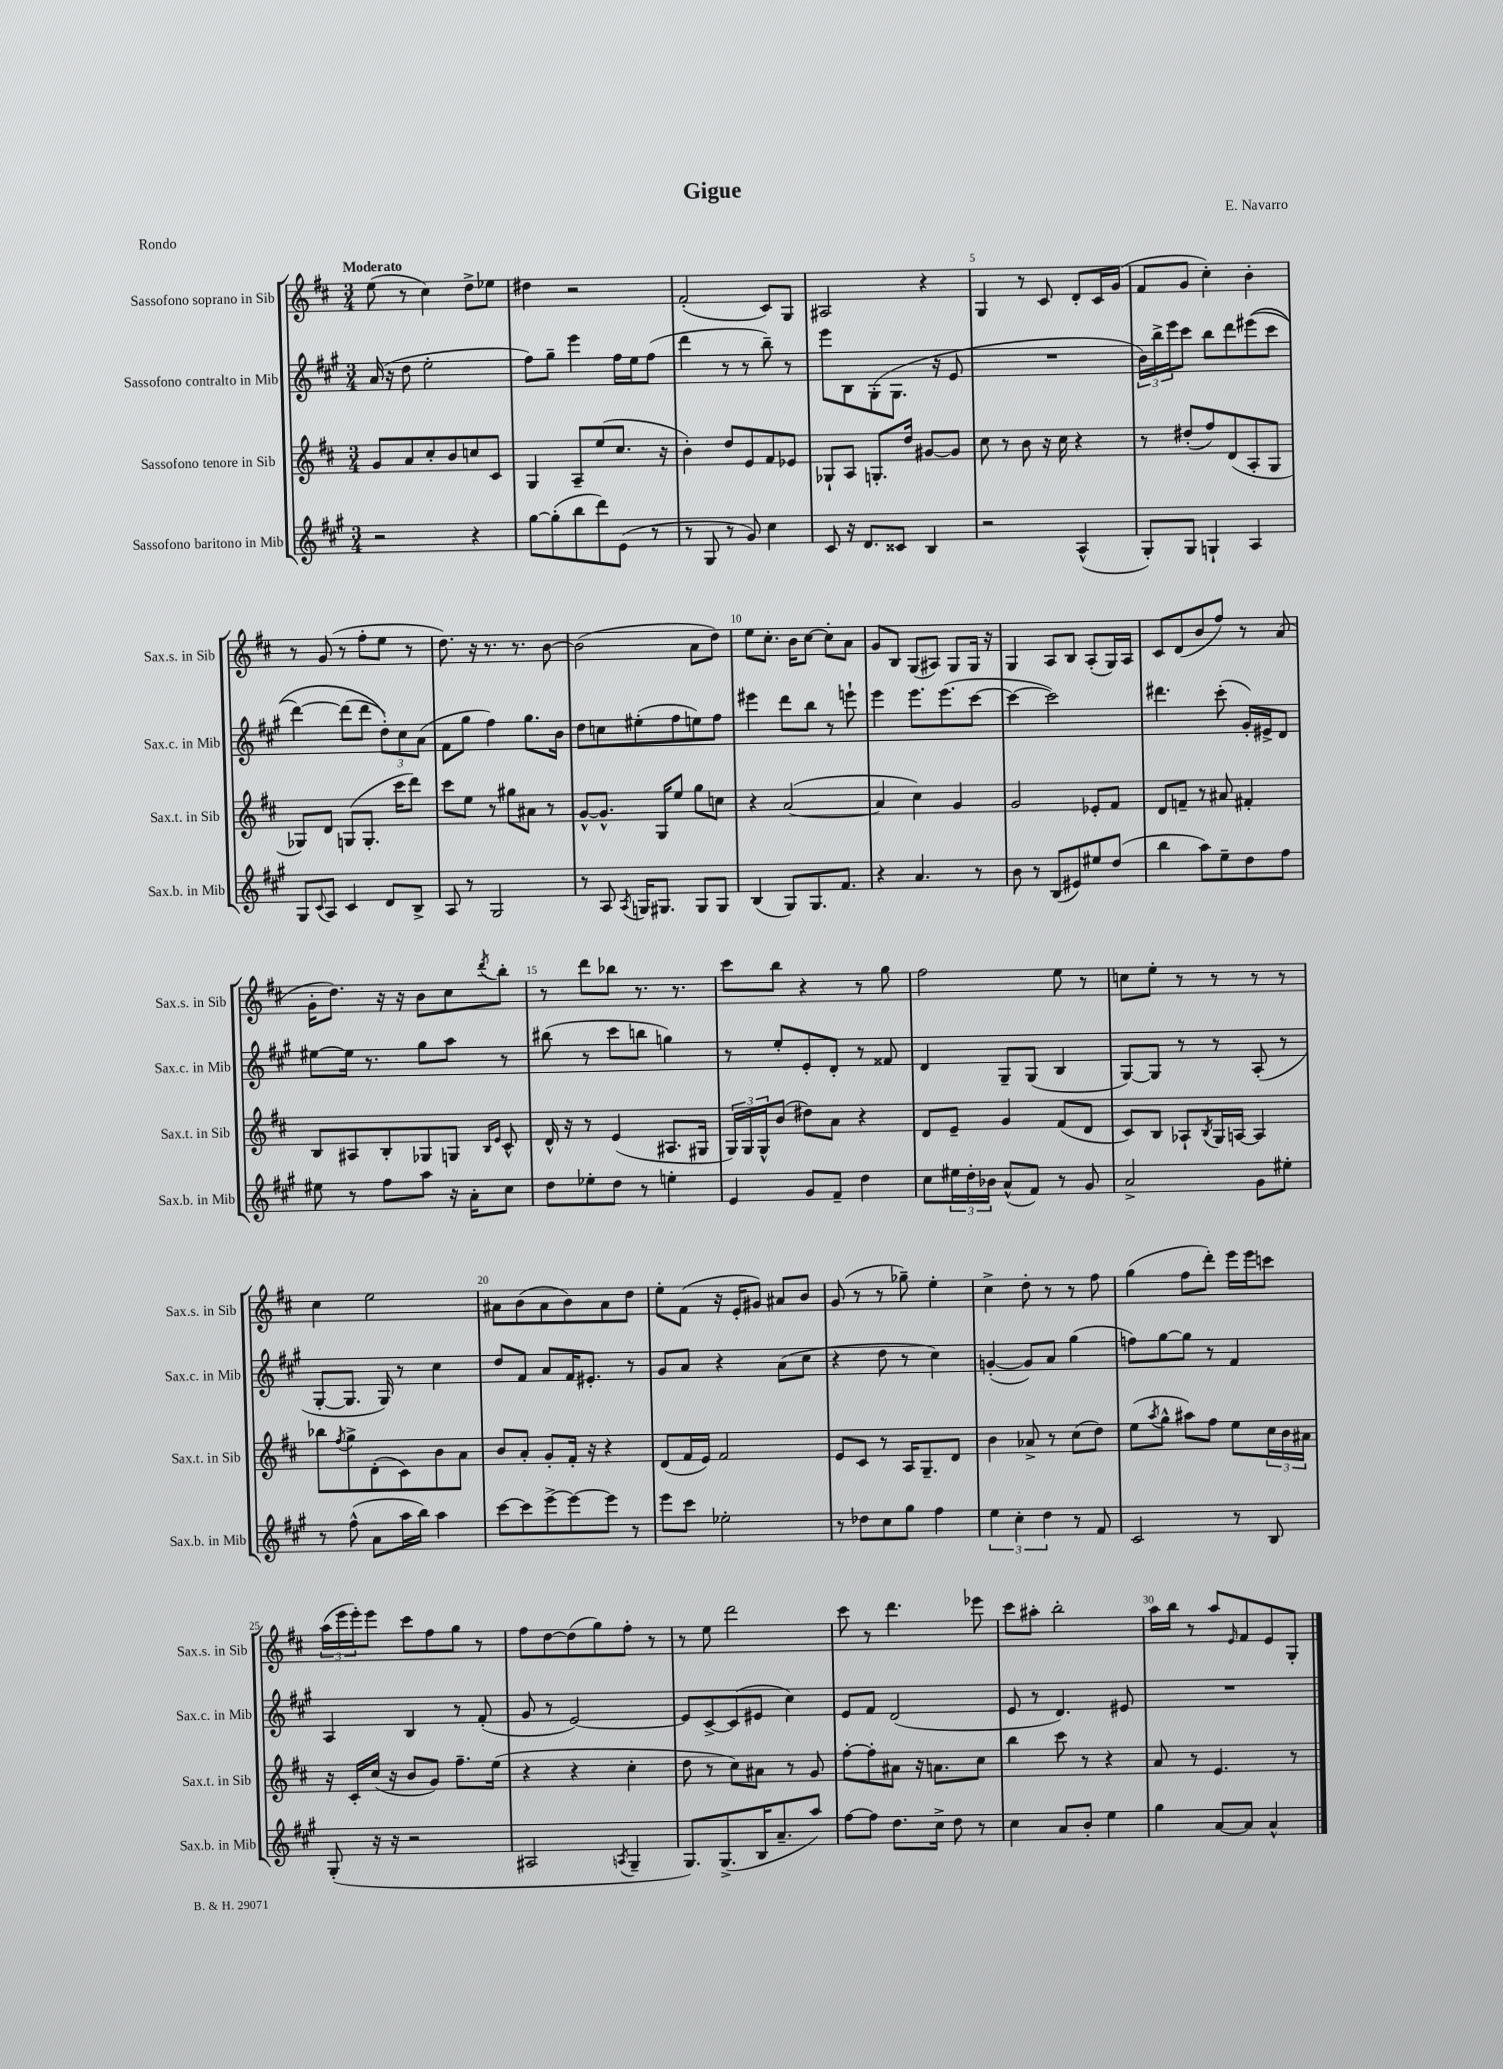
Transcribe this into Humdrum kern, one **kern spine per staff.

**kern	**kern	**kern	**kern
*staff4	*staff3	*staff2	*staff1
*clefG2	*clefG2	*clefG2	*clefG2
*k[f#c#g#]	*k[f#c#]	*k[f#c#g#]	*k[f#c#]
*M3/4	*M3/4	*M3/4	*M3/4
2r	8g/L	(16a/	(8ee\
.	.	16r	.
.	8a/	8dd\	8r
.	8cc#'/	2ee'\	4cc#\)
.	8b/	.	.
4r	8cc/	.	8dd^\L
.	8c#/J	.	8ee-\J
=	=	=	=
[8gg#\L	4G/	8ff#\L)	4dd#\
(8gg#'\]	.	8gg#~\J	.
8bb\	8A~/L	4eee\	2r
8ddd\)	(8ee/	.	.
(8e\J	8.cc#/J	16ff#\LL	.
.	.	16ee\J	.
8r	.	(8ff#\J	.
.	16r	.	.
=	=	=	=
8r	4b'\)	4ddd\	(2f#'/
8G#/	.	.	.
8r	8dd/L	8r	.
8g#/)	8e/	8r	.
4cc#\	8f#/	8bb~\)	8c#/L)
.	8e-/J	8r	8G/J
=	=	=	=
8c#/	8G-`/L	8eee\L	2A#/
16r	8A/J	8B\	.
8.d/L	.	.	.
.	8.G'/L	(8G#'\	.
8c##/J	.	8.G#\J	.
.	16dd/Jk	.	.
4B/	[8g#/L	.	4r
.	.	16r	.
.	8g#/]J	8e/	.
=	=	=	=
2r	8cc#\	2.r	4G/
.	8r	.	.
.	8b\	.	8r
.	16r	.	8c#/
.	16cc#\	.	.
(4A^^/	4r	.	8d'/L
.	.	.	16c#/L
.	.	.	(16g/JJ
=	=	=	=
8G#'/L)	8r	24b\LL)	8f#/L
.	.	24bb^\	.
.	.	24eee\J	.
8G#/J	(8dd#'/L	8ccc#\J	8g/J
4G`/	8ff#/)	8bb\L	4cc#'\)
.	(8d/	8ddd\	.
4A/	8A'/	&((8eee#\	4b'\
.	8G/J	8ccc#\J	.
=	=	=	=
8G#/L	8G-/L)	[4ddd\)	8r
8qqc#/	.	.	.
8A/J	8d/J	.	(8g/
4c#/	(8G/L	(8ddd\]L	8r
.	8.G'/J	8ddd\J	8ff#'\L
8d/L	.	12dd'\L)&)	8ee\J
.	16ccc#\LK	.	.
.	.	12cc#\	.
8B^/J	8ddd\J)	.	8r
.	.	(12a\J	.
=	=	=	=
8A/	8ccc#\L	8f#\L	8.dd\)
8r	8ee\J	8gg#\J	.
.	.	.	16r
2G#/	8r	4ff#\)	8.r
.	8gg#\L	.	.
.	.	.	8.r
.	8a#\J	8.gg#\L	.
.	8r	.	[8b\
.	.	16b\Jk	.
=	=	=	=
8r	[8g^^/L	8dd\L	(2b\]
8A/	8.g^^/]J	8cc\	.
8qA/	.	.	.
16G/LK	.	(8ee#'\	.
8.G#/J	16G/LK	.	.
.	8ee/J	8ff#\	.
8G#/L	8gg\L	8ee\)	8a\L
8G#/J	8cc\J	8ff#\J	8dd\J)
=	=	=	=
(4B/	4r	4eee#\	8ee\L
.	.	.	8.cc#'\J
8G#/L)	([2a/	8ddd\L	.
.	.	.	16b\LK
8.G#/	.	8bb\J	[8cc#\J
.	.	8r	8cc#'\]L
8.f#/J	.	.	.
.	.	8eee`\	8a\J
=	=	=	=
4r	4a/]	4eee\	8g/L
.	.	.	8B/J
4.a/	4cc#\)	8.eee\L	(8G/L
.	.	.	8A#/J)
.	.	(8.eee\	.
.	4g/	.	8G/L
8r	.	[8ccc#\J	16G/Jk
.	.	.	16r
=	=	=	=
8b\	2g/	4ccc#\_	4G/
8r	.	.	.
(8B/L	.	2ccc#\])	8A/L
8e#/)	.	.	8B/J
8ee#/	8e-'/L	.	(8A'/L
(8dd/J	8f#/J	.	16G/L)
.	.	.	16A/JJ
=	=	=	=
4bb\	8d/L	4.ddd#\	8c#/L
.	8f~/J	.	(8d/
8aa\L)	8r	.	8b/
8ee~\	8a#/	(8ccc#'\	8ff#/J)
8dd\	4f#'/	16g#'/LL)	8r
.	.	16e#^/J	.
8ff#\J	.	8d/J	(8a/
=	=	=	=
8ee#\	8B/L	[8ee#\L	16g'\LK
.	.	.	8.dd\J)
8r	8A#/	16ee#\]Jk	.
.	.	8.r	.
8ff#\L	8B'/	.	16r
.	.	.	16r
8aa\J	8G-/	8gg#\L	8b\L
16r	8G/J	8aa\J	8cc#\
16a'\LK	.	.	.
.	16qqB/LL	.	.
.	16qqe/JJ	.	8qddd/
8cc#\J	8c#^^/	8r	8bb'\J
=	=	=	=
8dd\L	16d^^/	(8bb#\	8r
.	16r	.	.
8ee-'\	8r	8r	8ddd\L
8dd\J	(4e/	8ccc#\L	8bb-\J
8r	.	8bb\J	8.r
4ee'\	8.A#/L	4gg\)	.
.	.	.	8.r
.	16G#/Jk	.	.
=	=	=	=
4e/	24G/LL)	8r	8ccc#\L
.	24G/	.	.
.	24G^^/J	.	.
.	(8b/J	8ee'/L	8bb\J
8g#/L	8dd#\L)	8e'/	4r
8f#~/J	8a\J	8d'/J	.
4dd\	4r	8r	8r
.	.	8f##/	8gg\
=	=	=	=
8cc#\L	8d/L	4d/	2ff#\
24ee#\L	8e~/J	.	.
24dd'\	.	.	.
24b-\JJ	.	.	.
(8a^^/L	4g/	8G#~/L	.
8f#/J)	.	(8G#/J	.
8r	(8f#/L	4B/	8ee\
8g#/	8d/J	.	8r
=	=	=	=
2a^/	8c#/L)	[8G#/L)	8cc\L
.	8B/J	8G#/]J	8ee'\J
.	8A-`/L	8r	8r
.	8qB/	.	.
.	16G/L	8r	8r
.	[16A/JJ	.	.
8g#\L	4A/]	(8A'/	8r
8ee#'\J	.	8r	8r
=	=	=	=
8r	8bb-\L	[8G#'/L	4cc#\
.	8qff#/	.	.
(8ff#^^\	8gg^\	8.G#/]J	.
8a\L	(8d'\	.	2ee\
.	.	16G#/)	.
16aa\L	8c#\)	8r	.
16bb\JJ)	.	.	.
4aa\	8b\	4cc#\	.
.	8a\J	.	.
=	=	=	=
[8ccc#\L	8b/L	8dd/L	8a#\L
8ccc#\]	8a'/J	8f#/J	(8b\
[8eee^\	8g'/L	8a/L	8a#\
8eee\_	16f#'/Jk	16f#/K	8b\)
.	16r	8.e#'/J	.
8eee\]J	4r	.	8a#\
8r	.	8r	8dd\J
=	=	=	=
8eee\L	(8d/L	8g#/L	8ee'\L
8ccc#\J	16f#/L	8a/J	(8f#\J
.	16e/JJ)	.	.
2ee-'\	2f#/	4r	16r
.	.	.	16e'/LK
.	.	.	8g#/J)
.	.	(8a\L	8a#/L
.	.	8cc#\J	8b/J
=	=	=	=
8r	8e/L	4r	(8g/
8dd-\L	8c#/J	.	8r
8cc#\	8r	8dd\	8r
8gg#\J	16A/LK	8r	8gg-~\)
.	8.G~/	.	.
4ff#\	.	4cc#\)	4ee'\
.	8d/J	.	.
=	=	=	=
6ee\	4b\	([4g'/	4cc#^\
6cc#'\	.	.	.
.	8a-^/	8g/]L)	8dd'\
6dd\	.	.	.
.	8r	8a/J	8r
8r	(8cc#\L	(4gg#\	8r
8f#/	8dd\J)	.	8ff#\
=	=	=	=
2c#/	(8ee\L	8ff\L)	(4gg\
.	8qaa/	.	.
.	8gg^^\J	[8gg#\	.
.	8aa#\L)	8gg#\]J	8ff#\L
.	8ff#\J	8r	8ddd'\J)
8r	8ee\L	4f#/	16eee\LL
.	.	.	16eee\J
8B/	24cc#\L	.	8ccc\J
.	24b\	.	.
.	24a#\JJ	.	.
=	=	=	=
(8G#'/	16r	4A/	(24aa\LL
.	.	.	24eee\
.	16c#'/LL	.	.
.	.	.	24eee'\J)
16r	(16cc#/JJ	.	8eee\J
16r	16r	.	.
2r	8b/L	4B/	8ccc#\L
.	8g/J)	.	8ff#\
.	8.ff#~\L	8r	8gg\J
.	.	(8f#'/	8r
.	(16ee\Jk	.	.
=	=	=	=
2A#/	4r	8g#/	8ff#\L
.	.	8r	[8dd\
.	4r	[2e/)	(8dd\]
.	.	.	8gg\)
8qA/	.	.	.
4G#~/	4cc#'\	.	8ff#'\J
.	.	.	8r
=	=	=	=
8.G#/L)	8dd\	8e/]L	8r
.	8r	[8c#^/	8ee\
(8.G#^/	.	.	.
.	8cc#\L)	(8c#/]	2ddd\
16B/K	8a#\J	8e#/J	.
8.a~/	.	.	.
.	8r	4cc#\)	.
8aa/J)	8g/	.	.
=	=	=	=
[8ff#\L	[8ff#'\L	8e/L	8ccc#\
8ff#\]J	8ff#'\]	8f#/J	8r
8.dd\L	8a#\J	(2d/	4.ddd\
.	16r	.	.
16cc#^\Jk	8.a\L	.	.
8dd\	.	.	.
8r	8cc#\J	.	8eee-\
=	=	=	=
4cc#\	4bb\	8e/	8ccc#\L
.	.	8r	8aa#'\J
8a/L	8ccc#\	4.d/)	2bb'\
8b'/J	8r	.	.
4ee\	4r	.	.
.	.	8e#/	.
=	=	=	=
4gg#\	8a/	2.r	16aa\LL
.	.	.	16bb\JJ
.	8r	.	8r
[8a/L	4.e/	.	8aa/L
.	.	.	16qqe/
8a/]J	.	.	8f#/
4a^^/	.	.	8e/
.	8r	.	8G'/J
==	==	==	==
*-	*-	*-	*-
